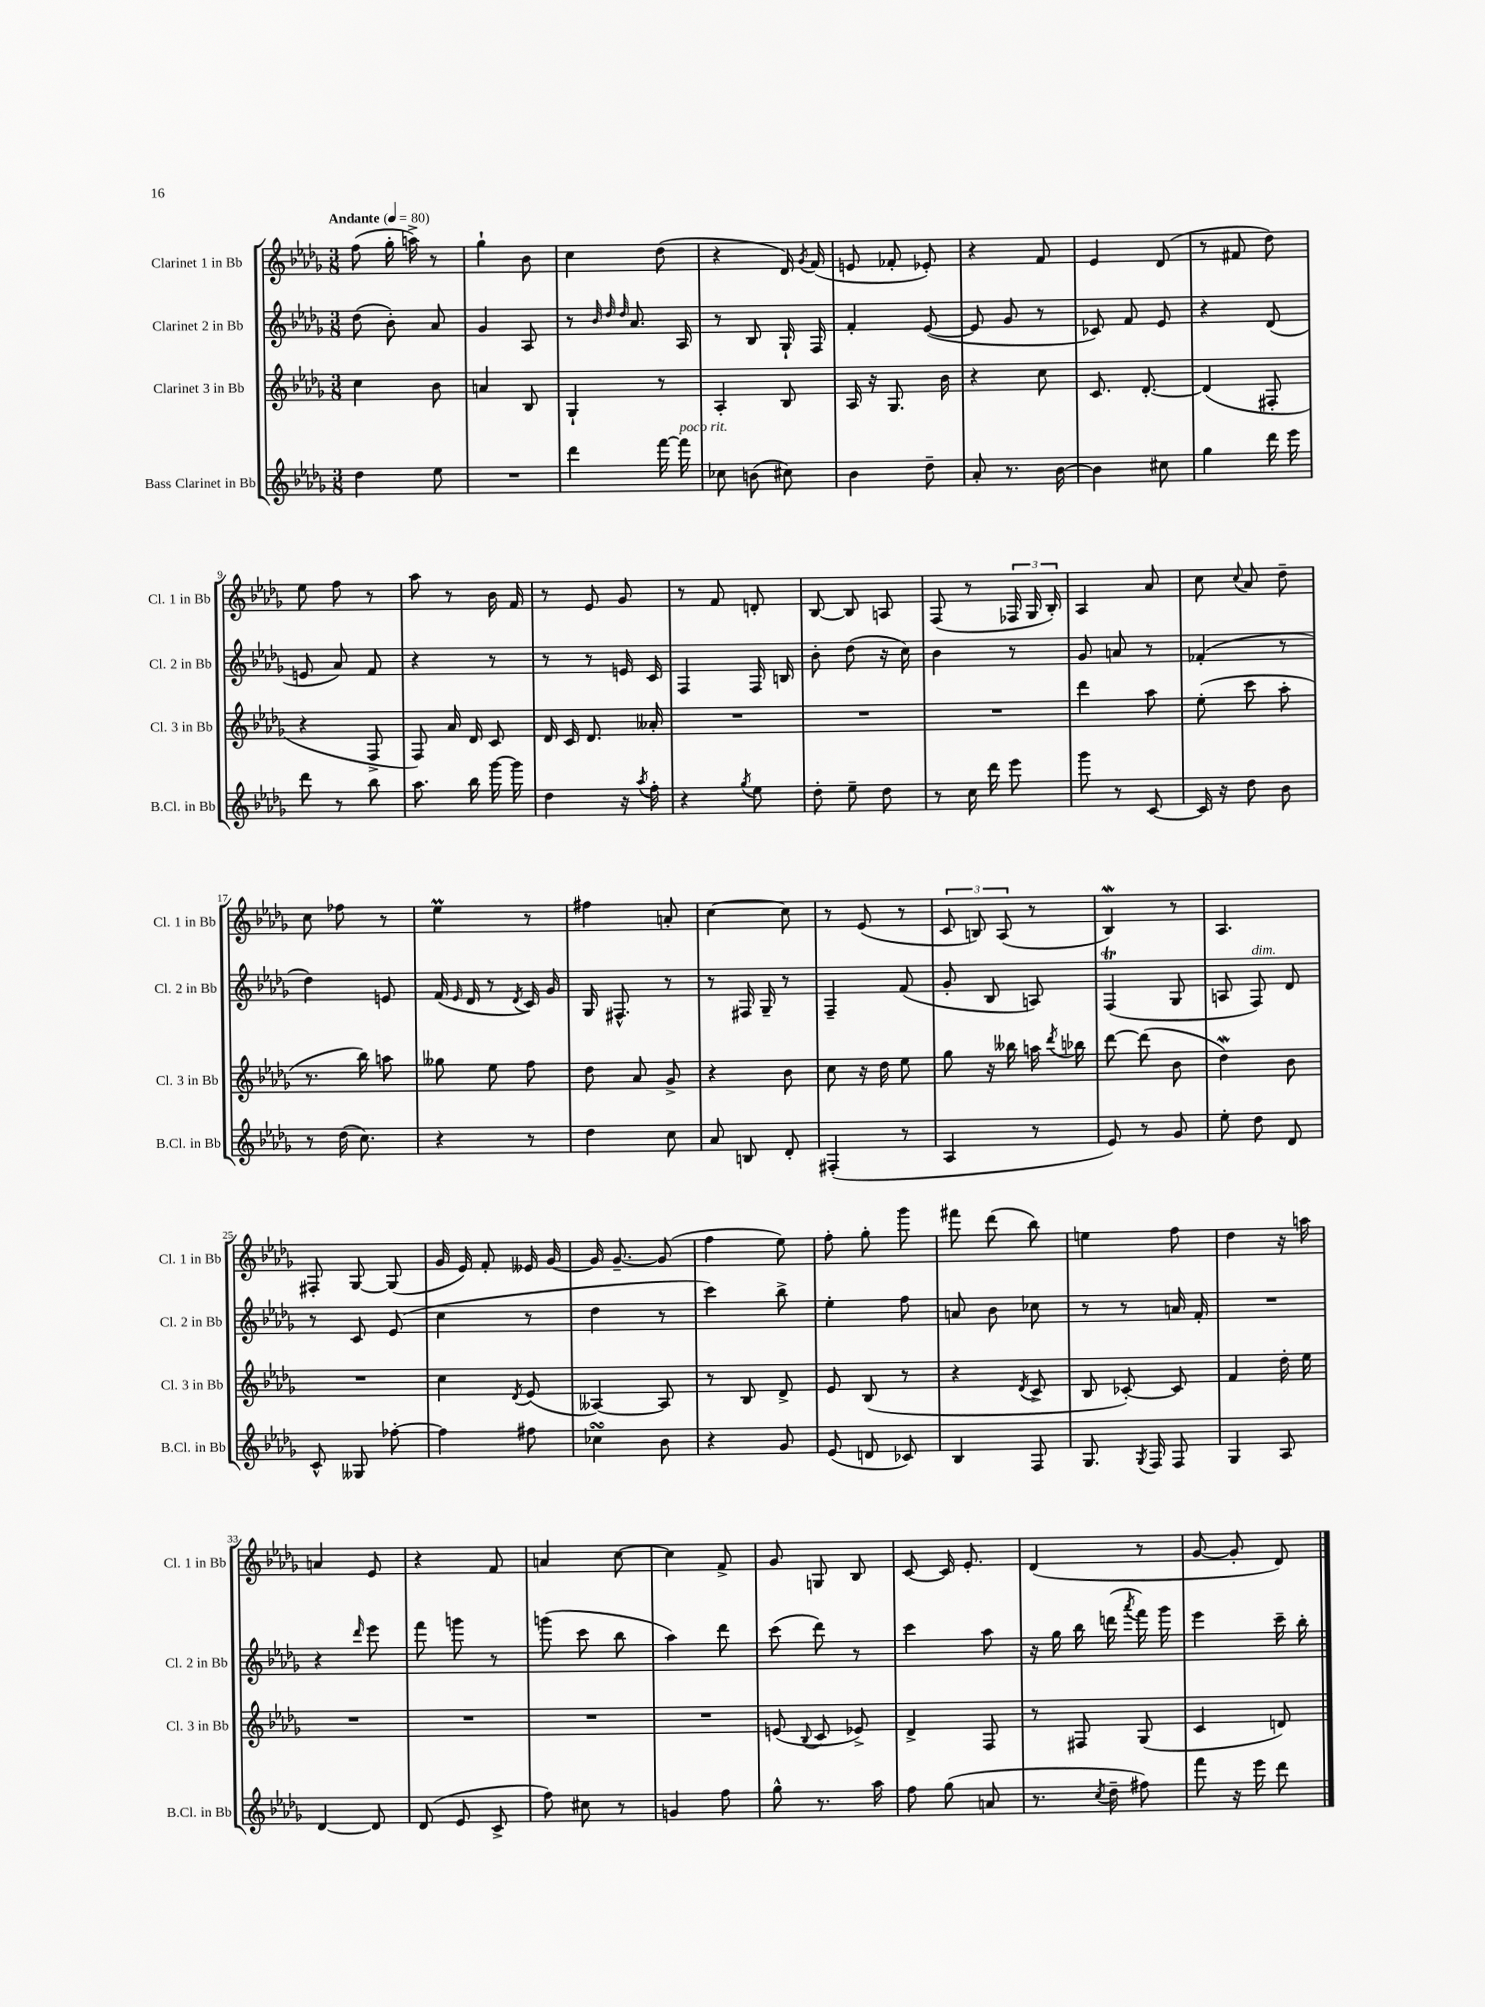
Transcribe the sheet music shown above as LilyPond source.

<<
\new StaffGroup <<
\new Staff = "s0" \with { instrumentName = "Clarinet 1 in Bb" shortInstrumentName = "Cl. 1 in Bb" } {
    \clef treble \key des \major \numericTimeSignature \time 3/8 \tempo "Andante" 4 = 80
    \autoBeamOff f''8( ges''16-. a''16->) r8 |
    ges''4-! bes'8 |
    c''4 des''8( |
    r4 des'16) \acciaccatura { ges'8 } f'16( |
    e'8 fes'8-. ees'8-.) |
    r4 f'8 |
    ees'4 des'8( |
    r8 fis'8 des''8) |
    ees''8 f''8 r8 |
    aes''8 r8 bes'16 f'16 |
    r8 ees'8 ges'8 |
    r8 f'8 d'8-. |
    bes8~ bes8 a8 |
    f8( r8 \tuplet 3/2 { fes16 ges16 bes16-.) } |
    aes4 aes'8 |
    c''8 \appoggiatura { c''8 } aes'8 des''8-- |
    c''8 fes''8 r8 |
    ees''4\prall r8 |
    fis''4 a'8-. |
    c''4~ c''8 |
    r8 ees'8( r8 |
    \tuplet 3/2 { c'8 b8) aes8( } r8 |
    bes4\mordent) r8 |
    aes4. |
    fis8-. ges8~ ges8( |
    ges'16 ees'16) f'8-. eeses'16 ges'16~ |
    ges'16 ges'8.~-- ges'8( |
    f''4 ees''8) |
    f''8-. ges''8-. ges'''8 |
    fis'''8 des'''8( bes''8) |
    e''4 f''8 |
    des''4 r16 a''16 |
    a'4 ees'8 |
    r4 f'8 |
    a'4 c''8~ |
    c''4 f'8-> |
    ges'8 g8 bes8 |
    c'8~ c'16 ees'8.-. |
    des'4( r8 |
    ges'8~ ges'8-. des'8) \bar "|." |
}
\new Staff = "s1" \with { instrumentName = "Clarinet 2 in Bb" shortInstrumentName = "Cl. 2 in Bb" } {
    \clef treble \key des \major \numericTimeSignature \time 3/8
    \autoBeamOff des''8( bes'8-.) aes'8 |
    ges'4 aes8 |
    r8 \grace { bes'32 des''32 des''32 } aes'8. aes16 |
    r8 bes8 ges16-! f16 |
    f'4-. ees'8~( |
    ees'8 ges'8 r8 |
    ces'8) f'8 ees'8 |
    r4 des'8( |
    e'8 aes'8) f'8 |
    r4 r8 |
    r8 r8 e'16 c'16 |
    f4 f16 b16 |
    bes'8-. des''8( r16 c''16) |
    bes'4 r8 |
    ges'8 a'8 r8 |
    fes'4-.( r8 |
    des''4) e'8 |
    f'16( \grace { ees'16 } des'16 r8 \acciaccatura { des'8 } c'16) ges'16 |
    ges16 fis8.-^ r8 |
    r8 fis16 ges16-- r8 |
    f4-- f'8( |
    ges'8-. bes8 a8) |
    f4\trill( ges8 |
    a8 f8^\markup { \italic "dim." }) des'8 |
    r8 c'8 ees'8( |
    c''4 r8 |
    des''4 r8 |
    c'''4) bes''8-> |
    ees''4-. f''8 |
    a'8 bes'8 ces''8 |
    r8 r8 a'16 f'16-. |
    R4. |
    r4 \grace { des'''16 } ees'''8 |
    f'''8 g'''8 r8 |
    g'''8( c'''8 bes''8 |
    aes''4) des'''8 |
    c'''8( des'''8) r8 |
    c'''4 aes''8 |
    r16 ges''16 bes''16 d'''16( \acciaccatura { aes'''8 } f'''16) ges'''16 |
    ees'''4 c'''16-- bes''16-. \bar "|." |
}
\new Staff = "s2" \with { instrumentName = "Clarinet 3 in Bb" shortInstrumentName = "Cl. 3 in Bb" } {
    \clef treble \key des \major \numericTimeSignature \time 3/8
    \autoBeamOff c''4 bes'8 |
    a'4 bes8 |
    ges4-! r8 |
    aes4-. bes8 |
    aes16 r16 ges8. bes'16 |
    r4 c''8 |
    c'8. des'8.~-. |
    des'4( fis8-. |
    r4 f8-> |
    f8) aes'16 des'16 c'8 |
    des'16 c'16 des'8. aeses'16-. |
    R4. |
    R4. |
    R4. |
    des'''4 aes''8 |
    ees''8-.( c'''8 aes''8-. |
    r8. bes''16) a''8 |
    geses''8 ees''8 f''8 |
    des''8 aes'8 ges'8-> |
    r4 bes'8 |
    c''8 r16 des''16 ees''8 |
    ges''8 r16 beses''16 a''16 \acciaccatura { des'''8 } bes''16 |
    des'''8~ des'''8( bes'8 |
    des''4\mordent) bes'8 |
    R4. |
    c''4 \acciaccatura { des'8 } ees'8( |
    aeses4~) aeses8 |
    r8 bes8 des'8-> |
    ees'8 bes8( r8 |
    r4 \acciaccatura { des'8 } c'8-> |
    bes8 ces'8~-.) ces'8 |
    f'4 des''16-. ees''16 |
    R4. |
    R4. |
    R4. |
    R4. |
    e'8( \appoggiatura { bes8 } c'8 ees'8->) |
    des'4-> f8 |
    r8 fis8 ges8( |
    c'4 d'8) \bar "|." |
}
\new Staff = "s3" \with { instrumentName = "Bass Clarinet in Bb" shortInstrumentName = "B.Cl. in Bb" } {
    \clef treble \key des \major \numericTimeSignature \time 3/8
    \autoBeamOff des''4 ees''8 |
    R4. |
    des'''4 f'''16~ f'''16^\markup { \italic "poco rit." } |
    ces''8 b'8( cis''8) |
    bes'4 des''8-- |
    aes'8-. r8. bes'16~ |
    bes'4 cis''8 |
    ges''4 des'''16 ees'''16 |
    des'''8 r8 bes''8 |
    aes''8. bes''16 ges'''16~ ges'''16 |
    des''4 r16 \acciaccatura { aes''8 } f''16-. |
    r4 \acciaccatura { ges''8 } ees''8 |
    des''8-. ees''8-- des''8 |
    r8 c''16 des'''16 ees'''8 |
    ges'''8 r8 c'8~ |
    c'16 r16 des''8 bes'8 |
    r8 des''16( c''8.) |
    r4 r8 |
    des''4 c''8 |
    aes'8 b8 des'8-. |
    fis4-.( r8 |
    aes4 r8 |
    ees'8) r8 ges'8 |
    ees''8-. des''8 des'8 |
    c'8-^ geses8 fes''8~-. |
    fes''4 fis''8 |
    ces''4\turn bes'8 |
    r4 ges'8 |
    ees'8( d'8 ces'8) |
    bes4 f8 |
    ges8. \acciaccatura { ges8 } f16 f8 |
    ges4 aes8 |
    des'4~ des'8 |
    des'8( ees'8 c'8-> |
    f''8) cis''8 r8 |
    g'4 f''8 |
    ges''8-^ r8. aes''16 |
    f''8 ges''8( a'8 |
    r8. \acciaccatura { c''8 } des''16-- fis''8) |
    f'''8 r16 ees'''16 des'''8 \bar "|." |
}
>>
>>
